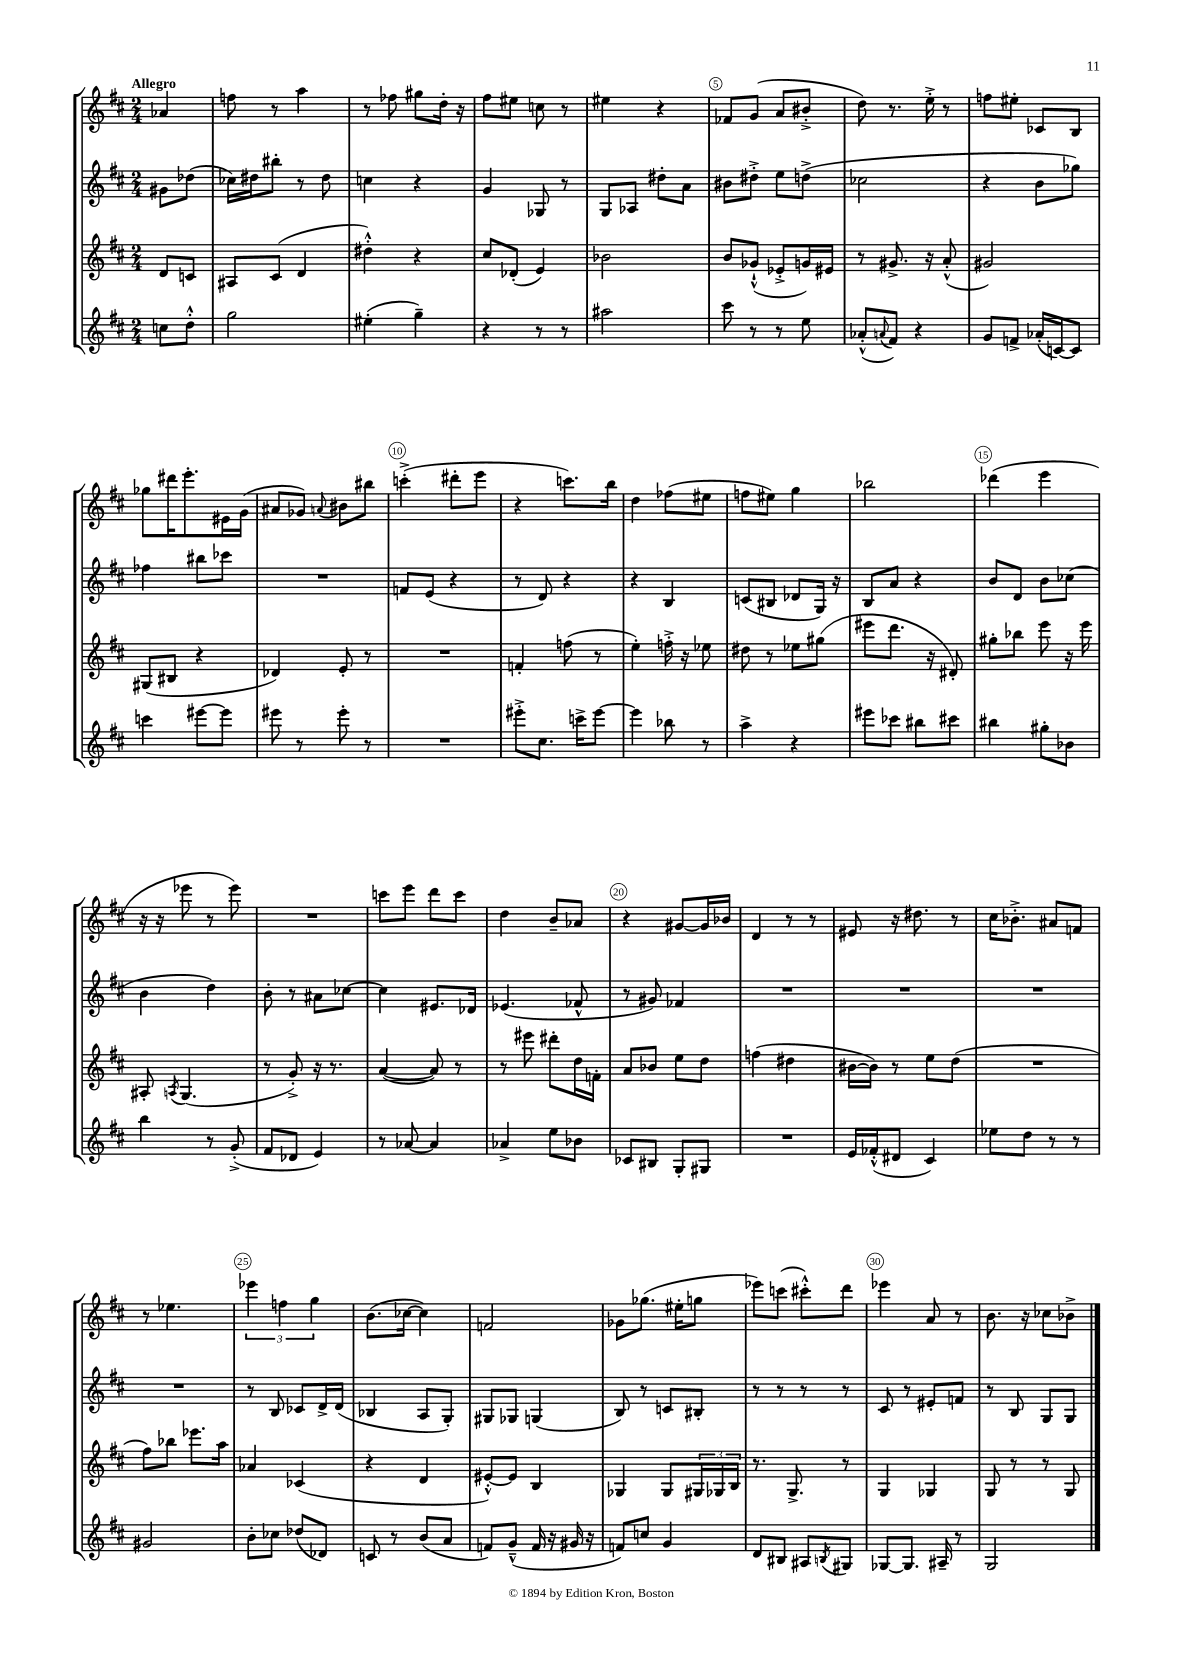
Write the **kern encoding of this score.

**kern	**kern	**kern	**kern
*staff4	*staff3	*staff2	*staff1
*clefG2	*clefG2	*clefG2	*clefG2
*k[f#c#]	*k[f#c#]	*k[f#c#]	*k[f#c#]
*M2/4	*M2/4	*M2/4	*M2/4
8cc	8d	8g#	4a-
8dd'^^	8c	(8dd-	.
=	=	=	=
2gg	8A#	16cc-)	8ff
.	.	16dd#	.
.	(8c#	8bb#'	8r
.	4d	8r	4aa
.	.	8dd#	.
=	=	=	=
(4ee#'	4dd#'^^)	4cc	8r
.	.	.	8ff-
4gg~)	4r	4r	8gg#
.	.	.	16dd'
.	.	.	16r
=	=	=	=
4r	8cc#	4g	8ff#
.	(8d-'	.	8ee#
8r	4e)	8G-	8cc
8r	.	8r	8r
=	=	=	=
2aa#	2b-	8G	4ee#
.	.	8A-	.
.	.	8dd#'	4r
.	.	8a	.
=	=	=	=
8ccc#	8b	8b#	8f-
8r	(8g-`^^	8dd#'^	(8g
8r	8e-'^	8ee	8a
8ee	16g)	(8dd^	8b#'^
.	16e#	.	.
=	=	=	=
(8a-'^^	8r	2cc-	8dd)
8qqa	.	.	.
8f#)	8.g#^	.	8.r
4r	.	.	.
.	16r	.	16ee'^
.	(8a'^^	.	8r
=	=	=	=
8g	2g#)	4r	8ff
8f^	.	.	8ee#'
(16a-'	.	8b	8c-
[16c)	.	.	.
8c]	.	8gg-)	8B
=	=	=	=
4ccc	(8G#	4ff-	8gg-
.	8B#	.	16ddd#
.	.	.	8.eee'
[8eee#	4r	8bb#	.
8eee#]	.	8ccc-	16e#
.	.	.	(16g
=	=	=	=
8eee#	4d-)	2r	8a#
8r	.	.	8g-)
.	.	.	8qqa
8eee#'	8e'	.	8b#
8r	8r	.	8bb#
=	=	=	=
2r	2r	8f	(4ccc'^
.	.	(8e	.
.	.	4r	8ddd#'
.	.	.	8eee
=	=	=	=
8eee#'^	4f'	8r	4r
8.cc#	.	8d)	.
.	(8ff	4r	8.ccc)
16ccc^	.	.	.
[8eee#	8r	.	.
.	.	.	16bb
=	=	=	=
4eee#]	4ee')	4r	4dd
8bb-	16ff'^	4B	(8ff-
.	16r	.	.
8r	8ee-	.	8ee#
=	=	=	=
4aa^	8dd#	(8c	8ff
.	8r	8B#	8ee#)
4r	8ee-	8d-	4gg
.	(8gg#	16G)	.
.	.	16r	.
=	=	=	=
8eee#	8eee#	8B	2bb-
8ccc-	8.ddd	8a	.
8bb#	.	4r	.
.	16r	.	.
8ccc#	8d#')	.	.
=	=	=	=
4bb#	8gg#'	8b	(4ddd-
.	8bb-	8d	.
8gg#'	8eee	8b	4eee
8b-	16r	(8cc-	.
.	16eee	.	.
=	=	=	=
4bb	8A#'	4b	16r
.	.	.	16r
.	8qA	.	.
.	(4.G	.	8eee-
8r	.	4dd)	8r
(8g'^	.	.	8eee-)
=	=	=	=
8f#	8r	8b'	2r
8d-	8g'^)	8r	.
4e)	16r	8a#	.
.	8.r	.	.
.	.	[8cc-	.
=	=	=	=
8r	([4a	4cc-]	8ccc
[8a-	.	.	8eee
4a-]	8a])	8.e#	8ddd
.	8r	.	8ccc
.	.	16d-	.
=	=	=	=
4a-^	8r	(4.e-	4dd
.	8eee#	.	.
8ee	8ddd#'	.	8b~
8b-	16dd	8f-^^	8a-
.	16f'	.	.
=	=	=	=
8c-	8a	8r	4r
8B#	8b-	8g#)	.
8G'	8ee	4f-	[8g#
8G#	8dd	.	16g#]
.	.	.	16b-
=	=	=	=
2r	(4ff	2r	4d
.	4dd#	.	8r
.	.	.	8r
=	=	=	=
16e	[16b#	2r	8e#
(16f-'^^	16b#])	.	.
8d#	8r	.	16r
.	.	.	8.dd#
4c#)	8ee	.	.
.	(8dd	.	8r
=	=	=	=
8ee-	2r	2r	16cc#
.	.	.	8.b-'^
8dd	.	.	.
8r	.	.	8a#
8r	.	.	8f
=	=	=	=
2g#	8ff#)	2r	8r
.	8bb-	.	4.ee-
.	8.eee-	.	.
.	16aa	.	.
=	=	=	=
8b'	4a-	8r	6eee-
8cc-	.	8B	.
.	.	.	6ff
(8dd-	(4c-	8c-	.
.	.	.	6gg
8d-)	.	16d^	.
.	.	(16d	.
=	=	=	=
8c	4r	4B-	(8.b
8r	.	.	.
.	.	.	[16cc-
(8b	4d	8A	4cc-])
8a	.	8G')	.
=	=	=	=
8f)	[8e#'^^)	8G#	2f
(8g~^^	8e#]	8G-	.
16f	4B	(4G	.
16r	.	.	.
16g#	.	.	.
16r	.	.	.
=	=	=	=
8f)	4G-	8B)	8g-
8cc	.	8r	(8.gg-
4g	8G-	8c	.
.	.	.	16ee#'
.	24G#	8B#'	8gg
.	24G-	.	.
.	24B	.	.
=	=	=	=
8d	8.r	8r	8eee-)
8B#	.	8r	(8ccc
.	8.G^	.	.
8A#	.	8r	8ccc#'^^)
8qB	.	.	.
8G#	8r	8r	8ddd
=	=	=	=
[8G-	4G	8c#	4eee-
8.G-]	.	8r	.
.	4G-	8e#'	8a
16A#~	.	.	.
8r	.	8f	8r
=	=	=	=
2G	8G	8r	8.b
.	8r	8B	.
.	.	.	16r
.	8r	8G	8cc-
.	8G	8G	8b-^
==	==	==	==
*-	*-	*-	*-
